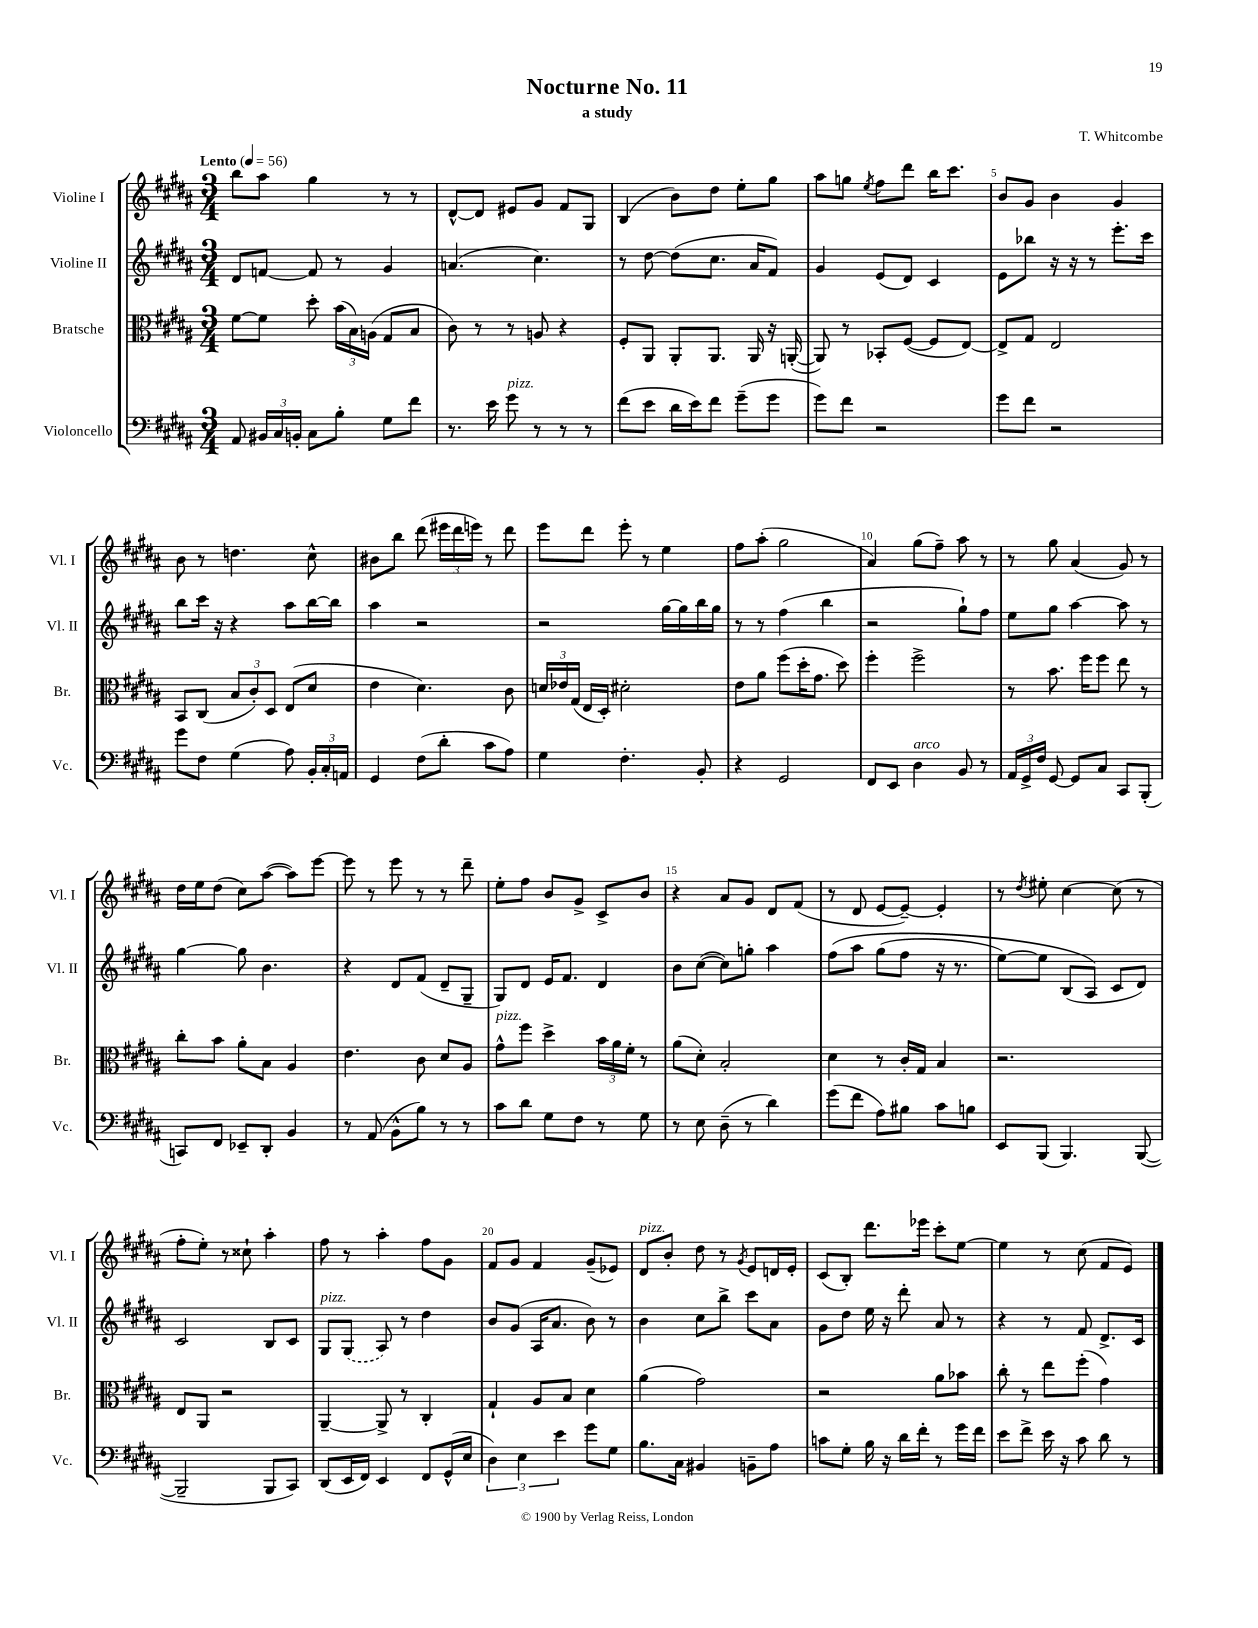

**kern	**kern	**kern	**kern
*part4	*part3	*part2	*part1
*staff4	*staff3	*staff2	*staff1
*I"Violoncello	*I"Bratsche	*I"Violine II	*I"Violine I
*I'Vc.	*I'Br.	*I'Vl. II	*I'Vl. I
*clefF4	*clefC3	*clefG2	*clefG2
*k[f#c#g#d#a#]	*k[f#c#g#d#a#]	*k[f#c#g#d#a#]	*k[f#c#g#d#a#]
*M3/4	*M3/4	*M3/4	*M3/4
*MM56	*MM56	*MM56	*MM56
=1	=1	=1	=1
!	!	!	!LO:TX:a:B:t=Lento
8AA#/	[8f#\L	8d#/L	8bb\L
24BB#X/LL	8f#\J]	[8fn/J	8aa#\J
24C#/	.	.	.
24BBn'/JJ	.	.	.
8C#\L	8dd#'\	8f/]	4gg#\
8B'\J	(24b\LL	8r	.
.	24B\)	.	.
.	(24An\JJ	.	.
8G#\L	8G#/L	4g#/	8r
8f#\J	8B/J	.	8r
=2	=2	=2	=2
8.r	8c#\)	(4.an/	[8d#^^/L
.	8r	.	8d#/J]
16e\	.	.	.
!LO:TX:a:i:t=pizz.	!	!	!
8g#\	8r	.	8e#X/L
8r	8An/	4.cc#\)	8g#/J
8r	4r	.	8f#/L
8r	.	.	8G#/J
=3	=3	=3	=3
(8f#\L	8F#'/L	8r	(4B/
8e\J	8AA#/J	[8dd#\	.
16d#\LL	8AA#'/L	(8dd#\L]	8b\L)
16e\J)	.	.	.
8f#\J	8.AA#/J	8.cc#\J	8dd#\J
(8g#~\L	.	.	8ee'\L
.	16AA#/	16a#/KL	.
8g#\J	16r	8f#/J)	8gg#\J
.	([16AAn'/	.	.
=4	=4	=4	=4
8g#\L)	8AA/])	4g#/	8aa#\L
8f#\J	8r	.	8ggn\J
.	.	.	8qee/
2r	8BB-X'/L	(8e/L	8ff#\L
.	([8F#/J	8d#/J)	8ddd#\J
.	8F#/L]	4c#/	16bb\KL
.	.	.	8.ccc#\J
.	[8E/J)	.	.
=5	=5	=5	=5
8g#\L	8E^/L]	8e\L	8b/L
8f#\J	8G#/J	8bb-X\J	8g#/J
2r	2E/	16r	4b\
.	.	16r	.
.	.	8r	.
.	.	8.eee'\L	4g#/
.	.	16ccc#\Jk	.
!!LO:LB:g=z
=6	=6	=6	=6
8g#\L	8BB/L	8bb\L	8b\
8F#\J	(8C#/J	16ccc#\Jk	8r
.	.	16r	.
(4G#\	12B/L	4r	4.ddn\
.	12c#'/)	.	.
.	12D#/J	.	.
8A#\)	(8E/L	8aa#\L	.
24BB'/LL	8d#/J	[16bb\L	8cc#^^\
24C#'/	.	.	.
.	.	16bb\JJ]	.
24AAn/JJ	.	.	.
=7	=7	=7	=7
4GG#/	4e\	4aa#\	8b#X\L
.	.	.	8bb\J
(8F#\L	4.d#\)	2r	(8ddd#\
8d#'\J	.	.	24eee#X\LL
.	.	.	24ddd#\
.	.	.	24eeen\JJ)
8c#\L	.	.	8r
8A#\J)	8c#\	.	8ddd#\
=8	=8	=8	=8
4G#\	24dn/LL	2r	8eee\L
.	24e-X/	.	.
.	(24G#/JJ	.	.
.	16E/LL	.	8ddd#\J
.	16D#'/JJ)	.	.
4.F#'\	2d#X'\	.	8eee'\
.	.	.	8r
.	.	[16gg#\LL	4ee\
.	.	16gg#\]	.
8BB'/	.	16bb\	.
.	.	16gg#\JJ	.
=9	=9	=9	=9
4r	8e\L	8r	8ff#\L
.	8a#\J	8r	(8aa#'\J
2GG#/	(8ff#\L	(4ff#\	2gg#\
.	16dd#'\K	.	.
.	8.g#\J	.	.
.	.	4bb\	.
.	8dd#\)	.	.
=10	=10	=10	=10
8FF#/L	4ff#'\	2r	4a#/)
8EE/J	.	.	.
!LO:TX:a:i:t=arco	!	!	!
4D#\	2ff#^\	.	(8gg#\L
.	.	.	8ff#~\J)
8BB/	.	8gg#`\L)	8aa#\
8r	.	8ff#\J	8r
=11	=11	=11	=11
24AA#/LL	8r	8ee\L	8r
24GG#^/	.	.	.
24F#/JJ	.	.	.
[8GG#/	8.b\	8gg#\J	8gg#\
8GG#/L]	.	[4aa#\	(4a#/
.	16ff#\KL	.	.
8C#/J	8ff#\J	.	.
8CC#/L	8ee\	8aa#\]	8g#/)
(8BBB'/J	8r	8r	8r
!!LO:LB:g=z
=12	=12	=12	=12
8CCn/L)	8cc#'\L	[4gg#\	16dd#\LL
.	.	.	16ee\J
8FF#/J	8b\J	.	(8dd#\J
8EE-X~/L	8a#'\L	8gg#\]	8cc#\L)
8DD#'/J	8B\J	4.b\	([8aa#\J
4BB/	4A#/	.	8aa#\L])
.	.	.	[8eee\J
=13	=13	=13	=13
8r	4.e\	4r	8eee\]
(8AA#/	.	.	8r
8BB^^\L	.	8d#/L	8eee\
8B\J)	8c#\	(8f#/J	8r
8r	8d#/L	8d#~/L	8r
8r	8A#/J	8G#~/J	8ddd#~\
=14	=14	=14	=14
!	!LO:TX:a:i:t=pizz.	!	!
8c#\L	8g#^^\L	8G#/L)	8ee'\L
8d#\J	8ff#\J	8d#/J	8ff#\J
8G#\L	4dd#^\	16e/KL	8b/L
.	.	8.f#/J	.
8F#\J	.	.	8g#^/J
8r	24b\LL	4d#/	8c#^/L
.	24a#\	.	.
.	24f#'\JJ	.	.
8G#\	8r	.	8b/J
=15	=15	=15	=15
8r	(8a#\L	8b\L	4r
8E\	8d#'\J)	([8cc#\J	.
(8D#~\	2B'/	8cc#\L])	8a#/L
8r	.	8ggn'\J	8g#/J
4d#\)	.	4aa#\	8d#/L
.	.	.	(8f#/J
=16	=16	=16	=16
(8g#\L	4d#\	(8ff#\L	8r
8f#\J	.	8aa#\J	8d#/
8A#\L)	8r	(8gg#\L	[8e/L
8B#X\J	16c#'/LL	8ff#\J	8e~/J_)
.	16G#/JJ	.	.
8c#\L	4B/	16r	4e'/]
.	.	8.r	.
8Bn\J	.	.	.
=17	=17	=17	=17
8EE/L	2.r	[8ee\L)	8r
.	.	.	8qdd#/
(8BBB/J	.	8ee\J]	8ee#X'\
4.BBB/)	.	(8B/L	[4cc#\
.	.	8A#/J)	.
.	.	8c#/L	(8cc#\]
([8BBB/	.	8d#/J)	8r
!!LO:LB:g=z
=18	=18	=18	=18
2BBB~/]	8E/L	2c#/	8ff#'\L
.	8AA#/J	.	8ee'\J)
.	2r	.	8r
.	.	.	8cc##X`\
8BBB/L	.	8B/L	4aa#'\
8CC#/J)	.	8c#/J	.
=19	=19	=19	=19
!	!	!LO:TX:a:i:t=pizz.	!
(8DD#/L	[4AA#~/	8G#/L	8ff#\
16EE/L	.	(8G#/J	8r
16FF#/JJ)	.	.	.
4EE/	8AA#^/]	8A#/)	4aa#'\
.	8r	8r	.
8FF#/L	4C#'/	4dd#\	8ff#\L
(16GG#^^/L	.	.	8g#\J
16E/JJ	.	.	.
=20	=20	=20	=20
6D#\)	4G#`/	8b/L	8f#/L
.	.	(8g#/J	8g#/J
6E\	.	.	.
.	8A#/L	16A#/KL	4f#/
.	.	8.a#/J	.
6e\	.	.	.
.	8B/J	.	.
8g#\L	4d#\	8b\)	(8g#~/L
8G#\J	.	8r	8e-X/J)
=21	=21	=21	=21
!	!	!	!LO:TX:a:i:t=pizz.
8.B\L	(4a#\	4b\	8d#/L
.	.	.	8b'/J
16C#\Jk	.	.	.
4BB#X/	2g#\)	8cc#\L	8dd#\
.	.	8bb^\J	8r
.	.	.	8qg#/
8BBn~\L	.	8ccc#\L	8e/L
8A#\J	.	8a#\J	16dn/L
.	.	.	16e'/JJ
=22	=22	=22	=22
8cn\L	2r	8g#\L	(8c#/L
8G#'\J	.	8dd#\J	8B'/J)
16B\	.	16ee\	8.ddd#\L
16r	.	16r	.
16d#\LL	.	8ddd#'\	.
16f#'\JJ	.	.	16eee-X\Jk
8r	8a#\L	8a#/	8ccc#'\L
16g#\LL	8b-X\J	8r	[8ee\J
16f#\JJ	.	.	.
=23	=23	=23	=23
8e\L	8cc#'\	4r	4ee\]
8f#^\J	8r	.	.
16e\	8ee\L	8r	8r
16r	.	.	.
8c#\	(8ff#'\J	8f#/	(8cc#\
8d#\	4g#\)	8.d#^/L	8f#/L
8r	.	.	8e/J)
.	.	16c#/Jk	.
==	==	==	==
*-	*-	*-	*-
